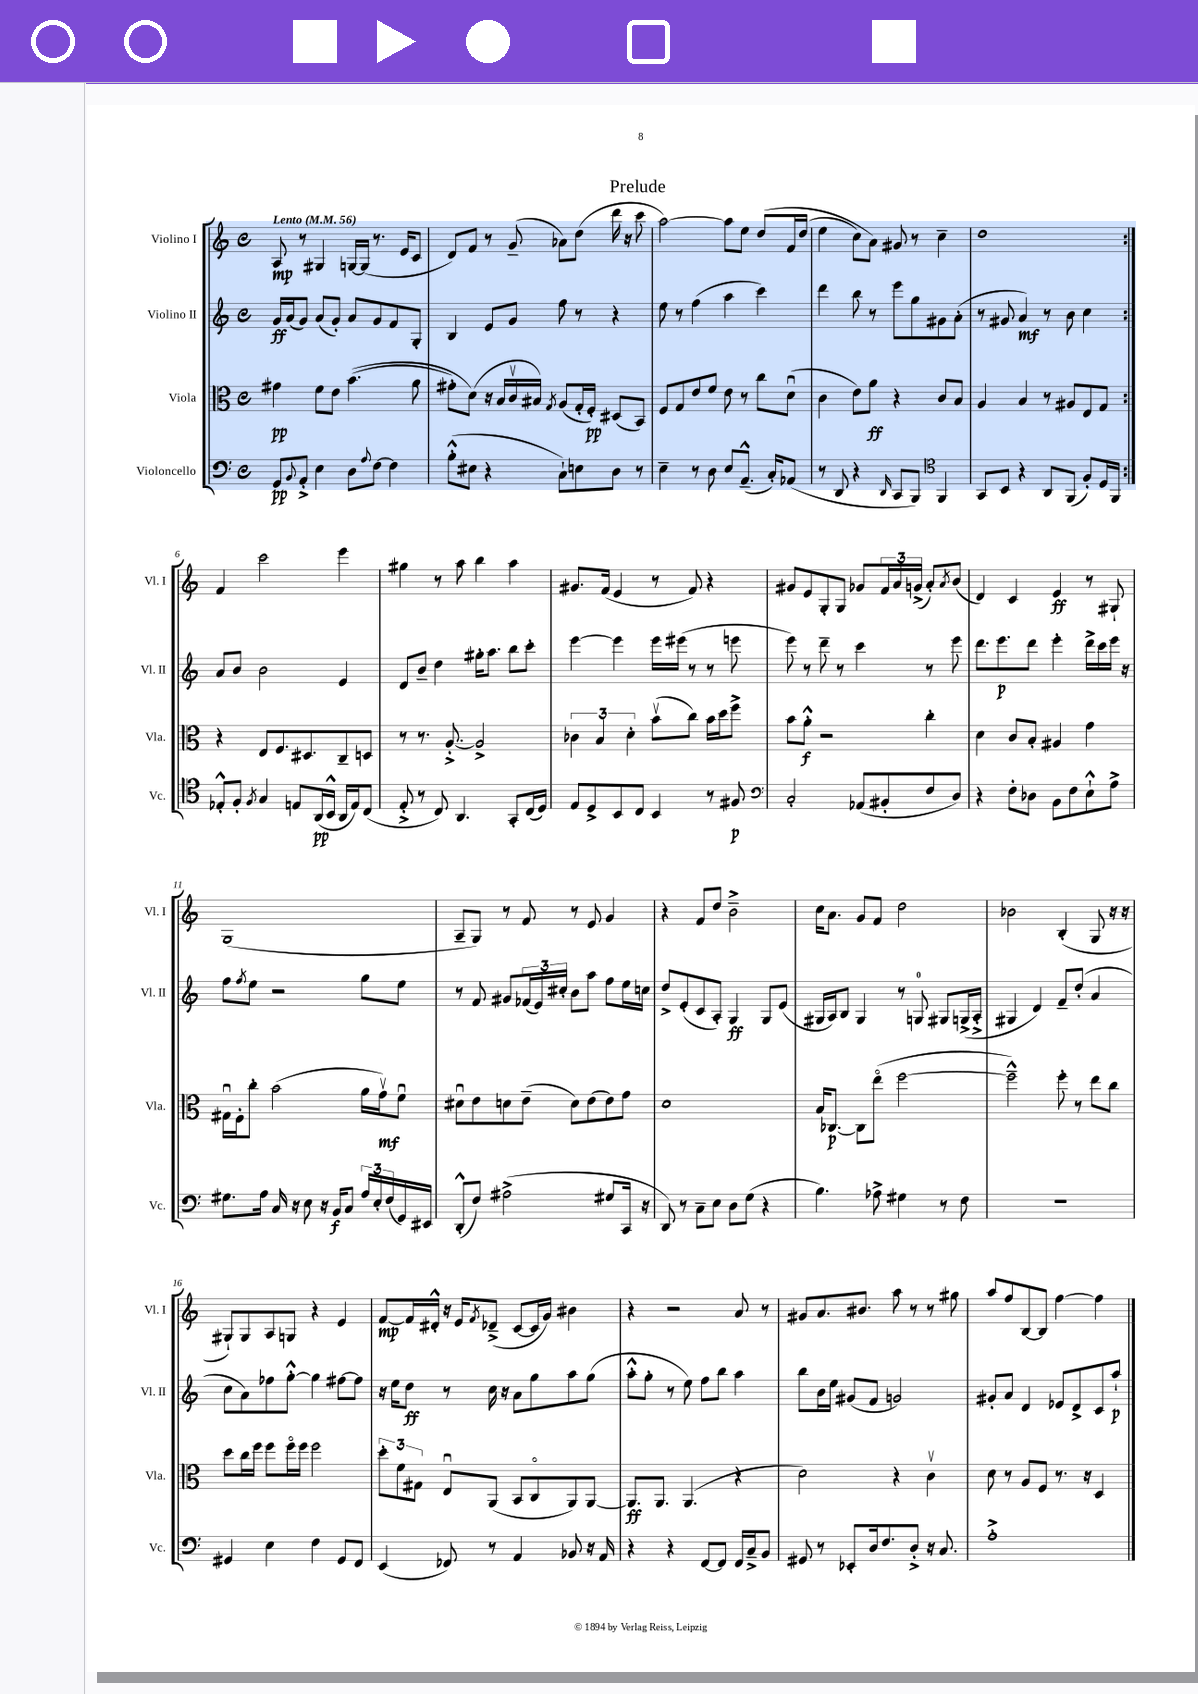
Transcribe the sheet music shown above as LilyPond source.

\header { title = "Prelude" }
<<
\new StaffGroup <<
\new Staff = "s0" \with { instrumentName = "Violino I" shortInstrumentName = "Vl. I" } {
    \clef treble \key c \major \defaultTimeSignature \time 4/4 \tempo "Lento" 4 = 56
    \repeat volta 2 { a8\mp r8 gis4 g16~ g16( r8. e'16 c'8 |
    d'8) f'8 r8 g'8--( aes'8) d''8( d'''16 r16 c'''8 |
    a''2~) a''8 e''8 d''8\( f'16 d''16( |
    e''4 c''8) a'8\) gis'8 r8 c''4-- |
    d''1 | }
    f'4 c'''2 e'''4 |
    gis''4 r8 a''8 b''4 a''4 |
    gis'8. f'16( e'4 r8 f'8) r4 |
    gis'8 e'8 g8-. g8 ges'8 \tuplet 3/2 { f'16 a'16 g'16->( } a'8-.) \acciaccatura { a'8 } b'8( |
    d'4) c'4 e'4\ff r8 gis8-! |
    g1( |
    a8-- g8) r8 f'8 r8 e'8 g'4 |
    r4 f'8 d''8 b'2---> |
    c''16 a'8. g'8 f'8 d''2 |
    bes'2 b4-.( g8 r16 r16 |
    gis8-!) gis8 a8 g8 r4 e'4 |
    f'8~\mp f'16 dis'16-.-^ r16 e'16 \acciaccatura { f'8 } des'8--->( c'8~ c'16 g'16) bis'4 |
    r4 r2 a'8 r8 |
    gis'8 a'8. bis'8. a''8 r8 r8 gis''8 |
    a''8 f''8 b8~ b8 f''4~ f''4 \bar "|." |
}
\new Staff = "s1" \with { instrumentName = "Violino II" shortInstrumentName = "Vl. II" } {
    \clef treble \key c \major \defaultTimeSignature \time 4/4
    \repeat volta 2 { g'16\ff a'16( g'8) a'8( g'8-.) a'8 g'8 f'8 g8-. |
    b4 e'8 g'8 f''8 r8 r4 |
    e''8 r8 f''4( a''4 c'''4) |
    d'''4 b''8 r8 e'''8 g''8 gis'8 a'8-.( |
    r8 gis'8 a'4\mf) r8 b'8 c''4 | }
    a'8 b'8 b'2 e'4 |
    d'8 b'8-- d''4 gis''16-. a''8. b''8 c'''8-. |
    e'''4~ e'''4 e'''16 eis'''16( r8 r8 e'''8 |
    e'''8) r8 d'''8-- r8 c'''4 r8 e'''8 |
    d'''8. e'''8.\p d'''8 e'''4-. d'''16-> c'''16 e'''16 r16 |
    f''8 \acciaccatura { f''8 } e''8 r2 g''8 e''8 |
    r8 f'8 gis'8 \tuplet 3/2 { fes'16( e'16) cis''16-. } b'8 a''8 f''8 e''16 c''16 |
    d''8-> e'8-.( c'8 a8-.) g4\ff g8 e'8( |
    gis16 a16) b8 gis4 r8 g8-0 gis8 g16->( a16-.-> |
    gis4 d'4) f'8-- d''8-.( a'4 |
    c''8 a'8) fes''8 g''8~-.-^ g''4 fis''8~ fis''8 |
    r16 e''16 d''8\ff r8 c''16 r16 a'8 g''8 a''8 g''8( |
    a''8-.-^ g''8-. r8 e''8) f''8 b''8 a''4 |
    b''8 b'16 e''16 gis'8( f'8 g'2) |
    gis'8-. a'8 d'4 ees'8 d'8-> c'8 a''8-!\p \bar "|." |
}
\new Staff = "s2" \with { instrumentName = "Viola" shortInstrumentName = "Vla." } {
    \clef alto \key c \major \defaultTimeSignature \time 4/4
    \repeat volta 2 { gis'4\pp f'8 e'8 b'4.(\( a'8 |
    gis'8-.) d'8(\) r16 b16 c'16\upbow bis16) \acciaccatura { g8 } a8( g16-. f16-.\pp) dis8( b,8) |
    f8 g8 e'8 f'8 e'8 r8 c''8 d'8\downbow( |
    c'4 e'8) a'8\ff r4 c'8 b8 |
    a4 b4 r8 ais8 e8 g8 | }
    r4 e8 f8. dis8. c8-- d8 |
    r8 r8. a8.~-.-> a2-> |
    \tuplet 3/2 { ces'4 b4 d'4-. } b'8\upbow( c''8) b'16 d''16 f''8-> |
    b'8 a'8-.-^\f r2 c''4-. |
    d'4 c'8 b8-. ais4 g'4 |
    gis16\downbow f16-. c''8-. b'2( a'16 g'16\upbow\mf) f'8\downbow |
    dis'8\downbow e'8 d'8 e'8--( d'8) e'8( e'8) g'8 |
    d'1 |
    b16 ces8.~\p ces8 e''8\flageolet( f''2~ |
    f''2---^) f''8-. r8 e''8 c''8 |
    d''8 c''16 f''16 f''8 f''16\flageolet f''16 f''2 |
    \tuplet 3/2 { d''8-. f'8 gis8 } e8\downbow a,8( b,8 c8\flageolet a,8) a,8~ |
    a,8.\ff a,8. a,4.( r4 |
    d'2) r4 c'4\upbow |
    d'8 r8 a8 f8 r8. r16 d4 \bar "|." |
}
\new Staff = "s3" \with { instrumentName = "Violoncello" shortInstrumentName = "Vc." } {
    \clef bass \key c \major \defaultTimeSignature \time 4/4
    \repeat volta 2 { g,8\pp \appoggiatura { b,8 } a,8-.-> e4 d8 \appoggiatura { a8 } f8~ f4 |
    b8-.-^( eis8 r4 c8-!) e8 d8 r8 |
    e4-- r8 d8 e8 a,8.---^( c16-.) aes,8( |
    r8 d,8 r4 \grace { d,16 } c,8 b,,8) \clef tenor f,4 |
    g,8 b,8 r4 a,8 f,8( f8-.) d16 f,16 | }
    ees8-.-^ f8-. \acciaccatura { f8 } g4 e8 a,16\pp( b,16-^ a,16 e16) c8( |
    e8-.-> r8 c8) a,4. g,8-. c16( d16) |
    e8 d8-> b,8 c8 b,4 r8 fis8\p |
    \clef bass c2-. aes,8( bis,8-. f8 d8) |
    r4 f8-. des8 b,8 f8 e8-!-^ a8-> |
    gis8. a16 c16 r16 e8 r16 b,16\f c8 \tuplet 3/2 { a16 e16-. f16( } g,16) eis,16 |
    d,8-.-^( f8) ais2->( gis8 c,16 r16 |
    d,8) r8 c8-- e8 d8 g8( r4 |
    b4.) aes8-> gis4 r8 f8 |
    r1 |
    gis,4 e4 f4 gis,8 f,8 |
    e,4( fes,8) r8 a,4 bes,8 r16 a,16 |
    r4 r4 f,8~ f,8 f,16 c16---> b,8 |
    gis,8 r8 ees,8-. d16 f8. d8-.-> r16 c8. |
    a1-.-> \bar "|." |
}
>>
>>
